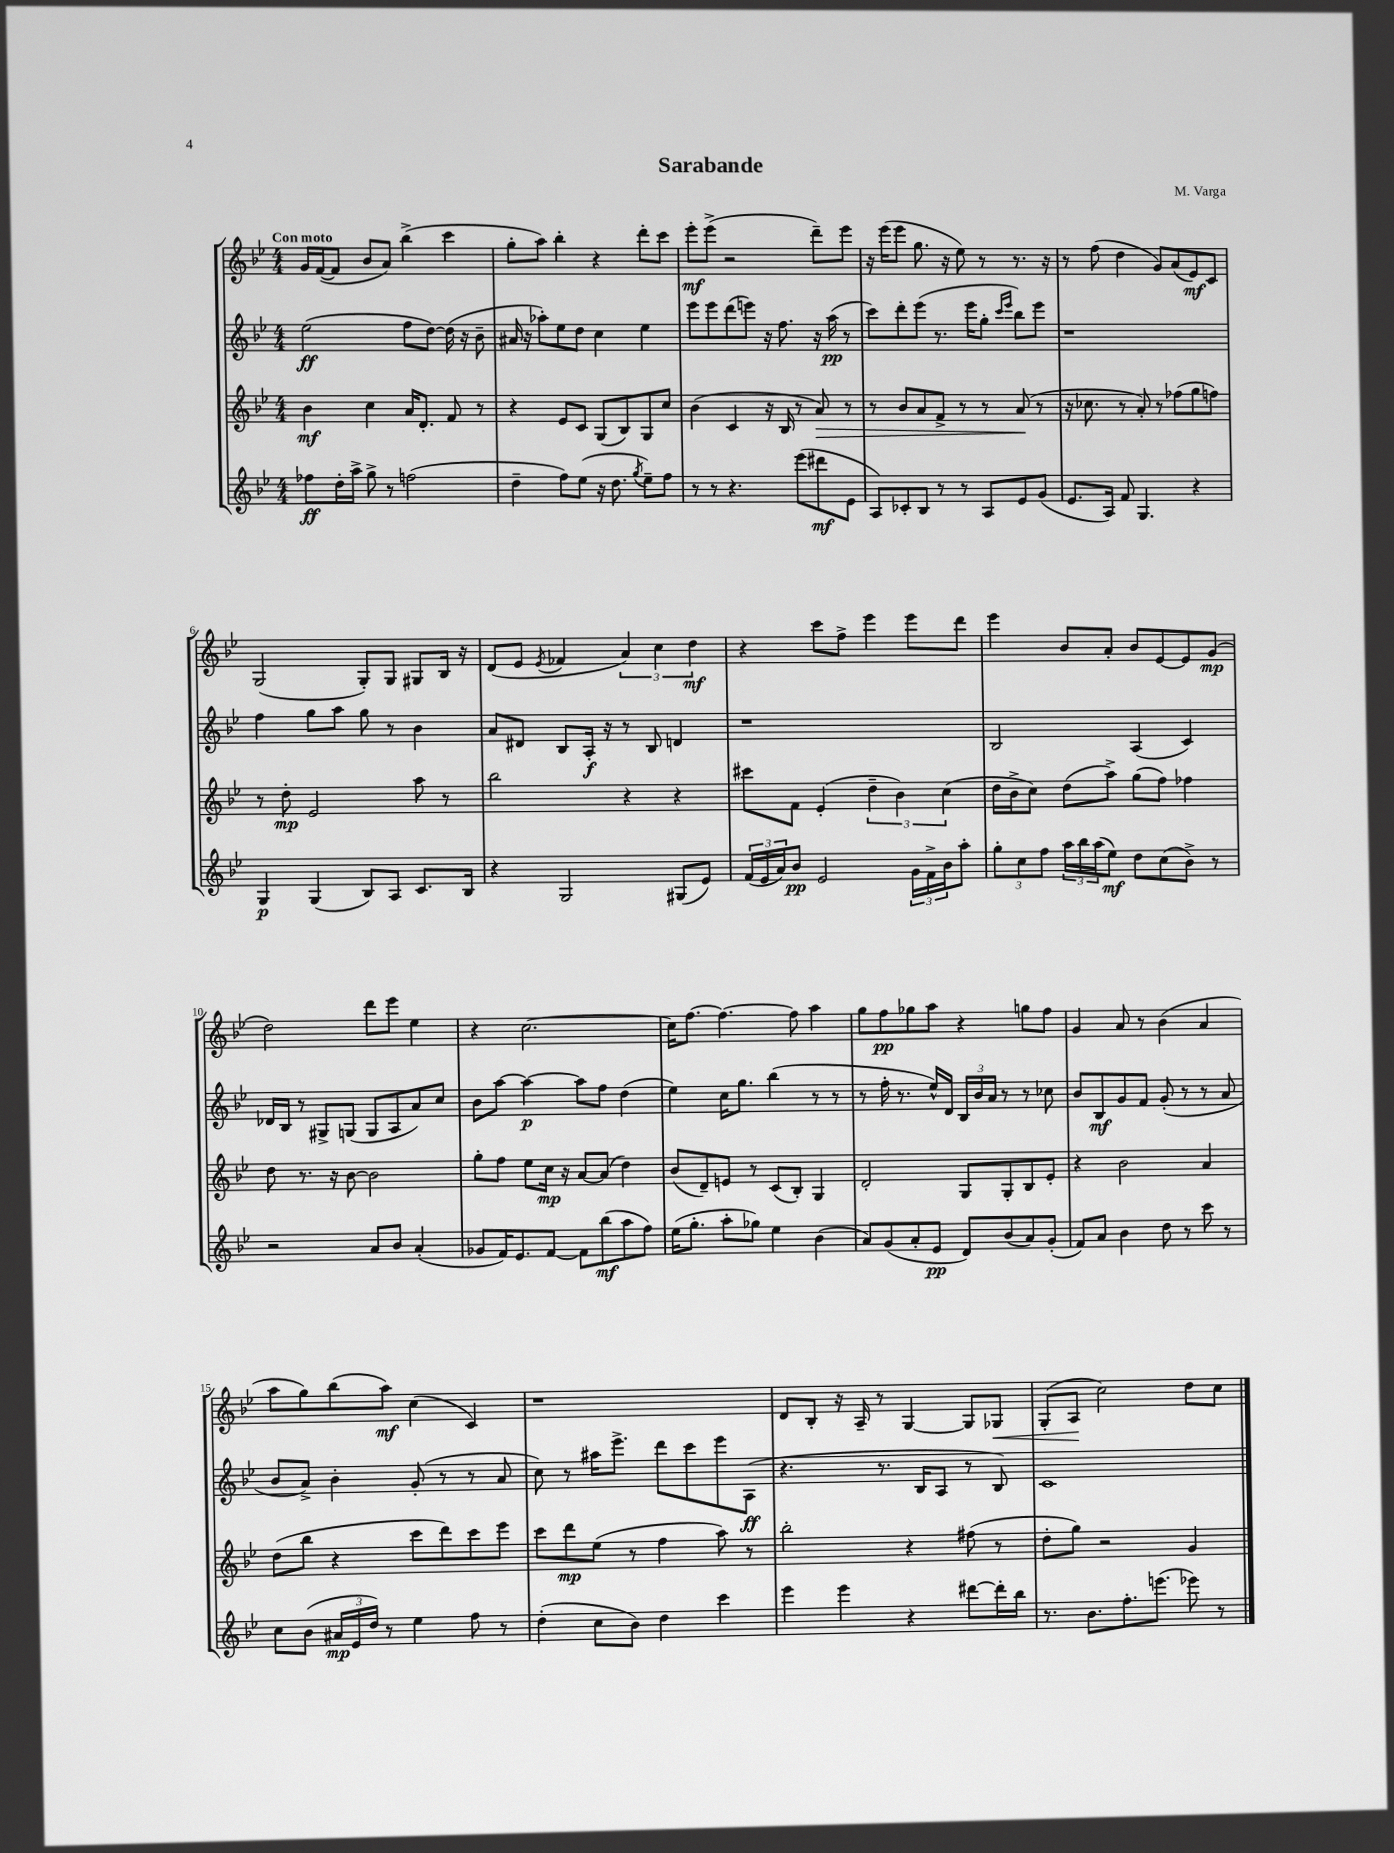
\header { title = "Sarabande" composer = "M. Varga" }
<<
\new StaffGroup <<
\new Staff = "s0" {
    \clef treble \key bes \major \numericTimeSignature \time 4/4 \tempo "Con moto"
    g'16 f'16~( f'8 bes'8 a'8) bes''4->( c'''4 |
    g''8-. a''8) bes''4-. r4 d'''8-. c'''8 |
    ees'''8-.\mf ees'''8->( r2 d'''8--) ees'''8 |
    r16 ees'''16( ees'''8 g''8. r16 ees''8) r8 r8. r16 |
    r8 f''8( d''4 g'8) a'8( ees'8\mf) c'8 |
    g2( g8-.) g8 gis8 bes16 r16 |
    d'8( ees'8 \acciaccatura { ees'8 } fes'4 \tuplet 3/2 { a'4) c''4 d''4\mf } |
    r4 c'''8 f''8-> ees'''4 ees'''8 d'''8 |
    ees'''4 bes'8 a'8-. bes'8 ees'8~ ees'8 g'8\mp( |
    d''2) d'''8 ees'''8 ees''4 |
    r4 c''2.~ |
    c''16 f''8.~ f''4.~ f''8 a''4 |
    g''8 f''8\pp ges''8 a''8 r4 g''8 f''8 |
    g'4 a'8 r8 bes'4( a'4 |
    a''8 g''8) bes''8( a''8\mf) c''4( c'4) |
    r1 |
    d'8 bes8-. r16 a16-- r8 g4~ g8 ges8\< |
    g8-.( a8\! c''2) d''8 c''8 \bar "|." |
}
\new Staff = "s1" {
    \clef treble \key bes \major \numericTimeSignature \time 4/4
    ees''2\ff( f''8 d''8~) d''16( r16 bes'8-- |
    ais'16 r16 aes''8-.) ees''8 d''8 c''4 ees''4 |
    ees'''8 ees'''8 d'''8( e'''8) r16 f''8. r16 a''16\pp( r8 |
    c'''8) d'''8-. ees'''8( r8. ees'''16 g''8-. \grace { c'''16 ees'''16 } bes''8) ees'''8 |
    r1 |
    f''4 g''8 a''8 g''8 r8 bes'4 |
    a'8 dis'8 bes8 a16-.\f r16 r8 bes8 d'4 |
    r1 |
    bes2 a4( c'4) |
    des'16 bes16 r8 gis8-> g8( g8 a8 a'8) c''8 |
    bes'8 a''8~ a''4~\p a''8 f''8 d''4( |
    ees''4) c''16 g''8. bes''4( r8 r8 |
    r8 f''16-. r8. ees''16-^) d'16 \tuplet 3/2 { bes16 bes'16 a'16 } r8 r8 ces''8 |
    bes'8 bes8\mf g'8 f'8 g'8-.( r8 r8 a'8 |
    bes'8 a'8->) bes'4-. g'8-.( r8 r8 a'8 |
    c''8) r8 ais''16 ees'''8.-> d'''8 c'''8 ees'''8 a8\ff( |
    r4. r8. bes16 a8 r8 bes8) |
    c'1 \bar "|." |
}
\new Staff = "s2" {
    \clef treble \key bes \major \numericTimeSignature \time 4/4
    bes'4\mf c''4 a'16 d'8.-. f'8 r8 |
    r4 ees'8 c'8 g8( bes8) g8 c''8 |
    bes'4( c'4 r16 bes16 r8 a'8\>) r8 |
    r8 bes'8 a'8 f'8-> r8 r8 a'8\!( r8 |
    r16 ces''8. r8 a'8-.) r8 fes''8( g''8 f''8) |
    r8 d''8-.\mp ees'2 a''8 r8 |
    bes''2 r4 r4 |
    cis'''8 f'8 ees'4-.( \tuplet 3/2 { d''4-- bes'4) c''4( } |
    d''16 bes'16-> c''8) d''8( a''8->) g''8( f''8) fes''4 |
    d''8 r8. r16 bes'8~ bes'2 |
    g''8-. f''8 ees''8 c''16\mp r16 a'8~ a'8( d''4) |
    bes'8( d'8--) e'8 r8 c'8( bes8-.) g4 |
    d'2-. g8 g8-. bes8 ees'8-. |
    r4 bes'2 a'4 |
    d''8( bes''8 r4 c'''8 d'''8) c'''8 ees'''8 |
    c'''8 d'''8\mp ees''8( r8 f''4 a''8) r8 |
    bes''2-. r4 fis''8( r8 |
    d''8-. g''8) r2 g'4 \bar "|." |
}
\new Staff = "s3" {
    \clef treble \key bes \major \numericTimeSignature \time 4/4
    fes''8\ff d''16-. a''16-> g''8-> r8 f''2( |
    d''4-- f''8) ees''8( r16 d''8. \acciaccatura { g''8 } ees''8--) f''8 |
    r8 r8 r4. ees'''8( dis'''8\mf ees'8 |
    a8) ces'8-. bes8 r8 r8 a8 ees'8 g'8( |
    ees'8. a16) f'8 g4. r4 |
    g4\p g4( bes8) a8 c'8. bes16 |
    r4 g2 gis8( ees'8) |
    \tuplet 3/2 { f'16( ees'16 a'16) } bes'8\pp ees'2 \tuplet 3/2 { g'16 f'16-> bes'16 } a''8-. |
    \tuplet 3/2 { g''8-. c''8 f''8 } \tuplet 3/2 { a''16 bes''16 a''16( } ees''8\mf) d''8 c''8( bes'8->) r8 |
    r2 a'8 bes'8 a'4-.( |
    ges'8 f'16) ees'8. f'8~ f'8 bes''8\mf( a''8 f''8) |
    ees''16( g''8.-. a''8-. ges''8) ees''4 bes'4( |
    a'8) g'8( a'8-. ees'8\pp d'8) bes'8( a'8) g'8-.( |
    f'8) a'8 bes'4 d''8 r8 c'''8 r8 |
    c''8 bes'8( \tuplet 3/2 { ais'16\mp ees'16 d''16) } r8 ees''4 f''8 r8 |
    d''4-.( c''8 bes'8) d''4 c'''4 |
    ees'''4 ees'''4 r4 dis'''8~ dis'''16-. bes''16 |
    r8. bes'8. f''8.-. e'''8.( ees'''8) r8 \bar "|." |
}
>>
>>
